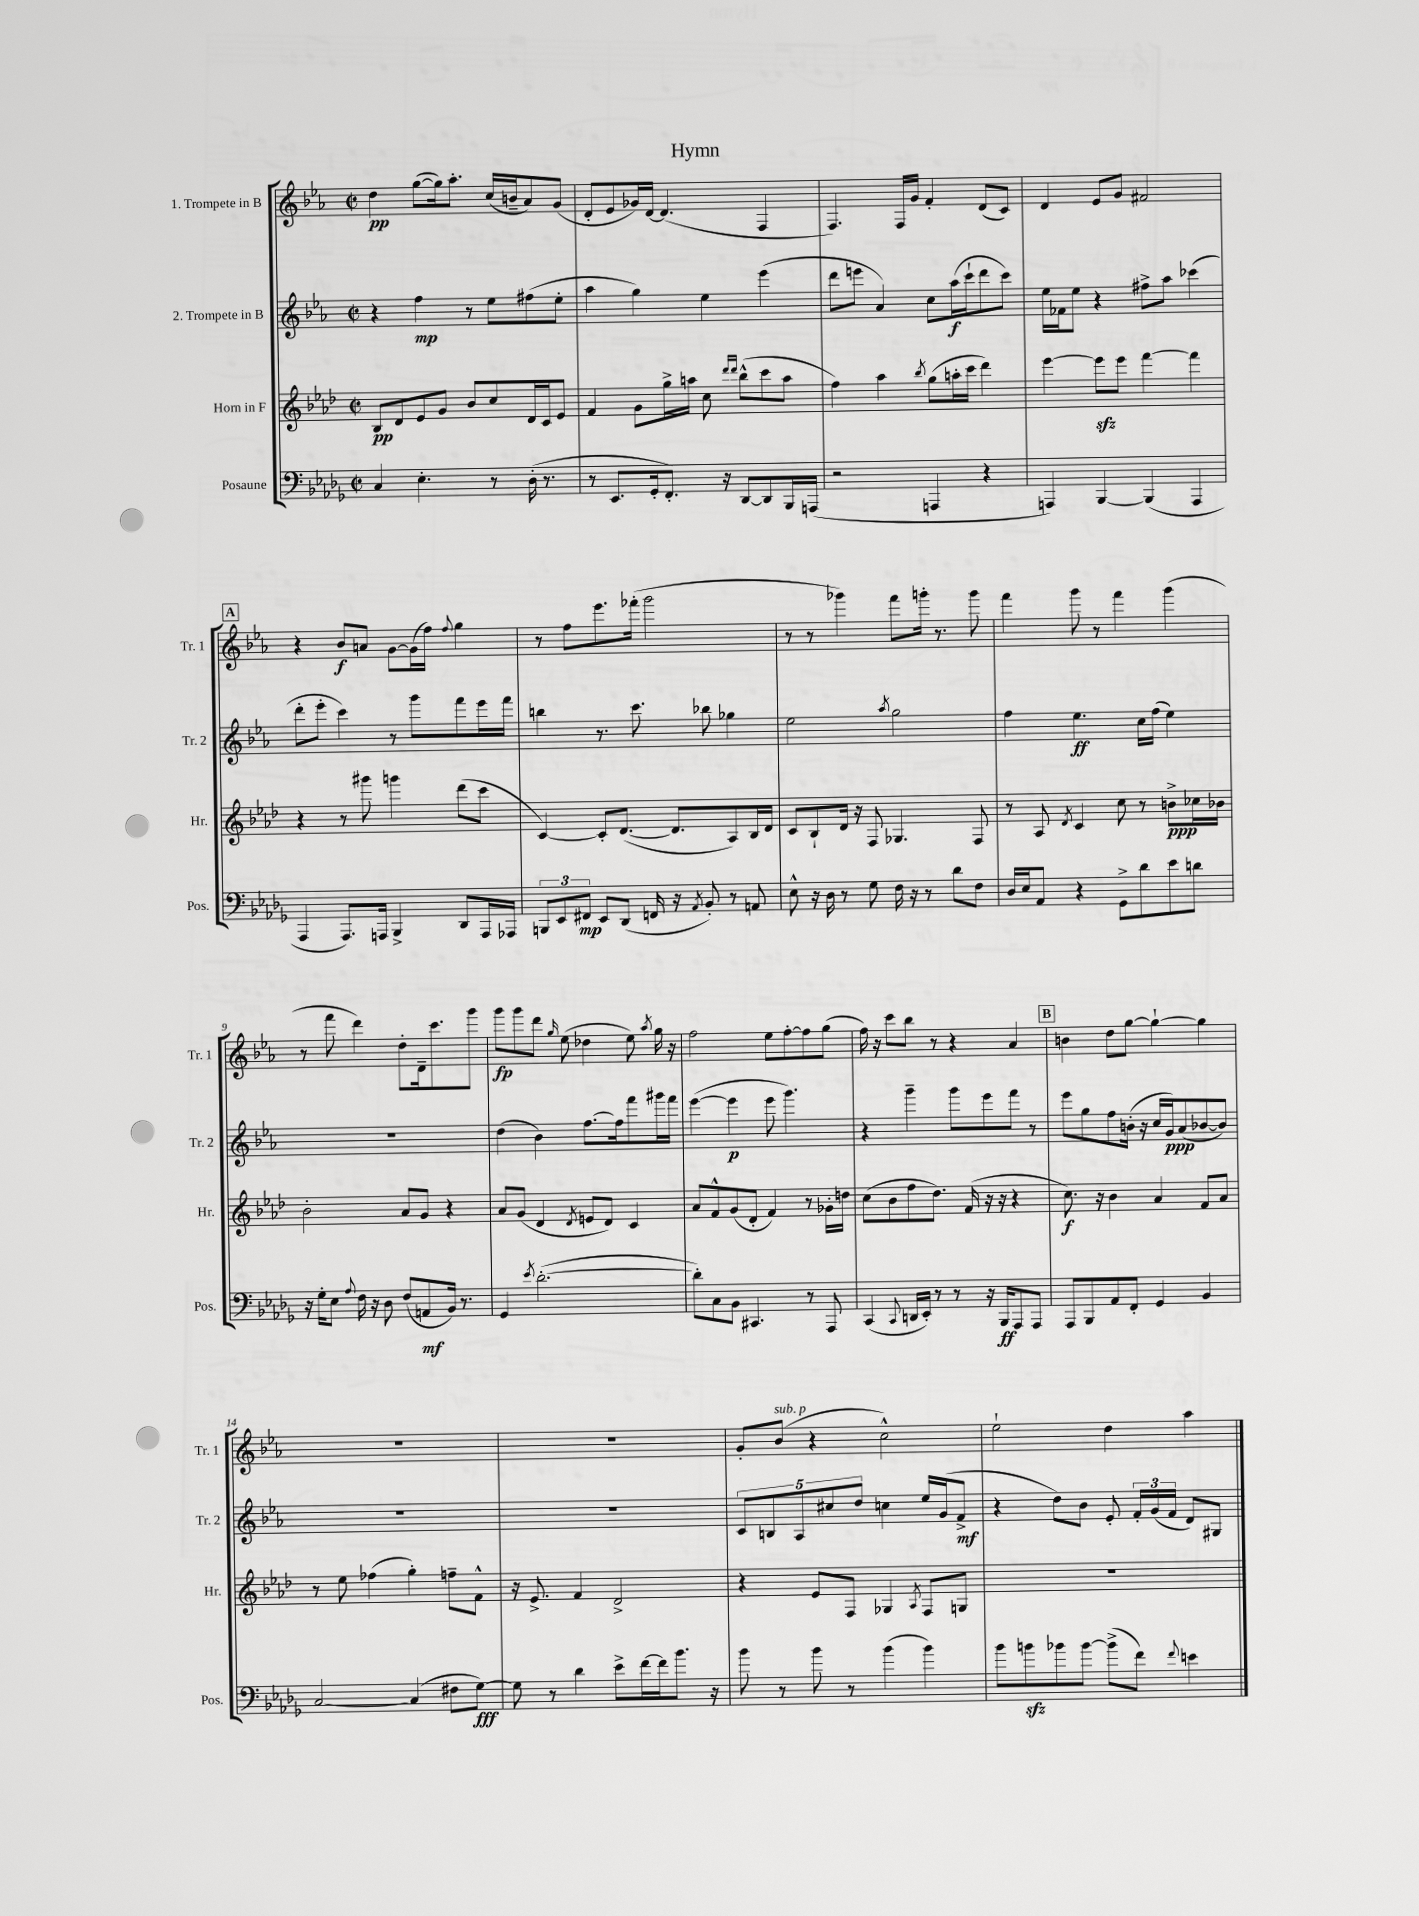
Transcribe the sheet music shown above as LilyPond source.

\header { title = "Hymn" }
<<
\new StaffGroup <<
\new Staff = "s0" \with { instrumentName = "1. Trompete in B" shortInstrumentName = "Tr. 1" } {
    \clef treble \key ees \major \defaultTimeSignature \time 2/2
    \autoBeamOff d''4\pp g''8[~( g''16) aes''8.]-. c''16[( b'16-- aes'8) g'8]( |
    d'8[-. ees'8 ges'16) d'16]~ d'4.( f4 |
    f4.) f16[ g'16] f'4-. d'8[( c'8]) |
    d'4 ees'8[ g'8] fis'2 |
    \mark \markup { \box "A" } r4 bes'8[\f a'8] g'8[~ g'16( f''16]) \appoggiatura { f''8 } g''4 |
    r8 f''8[ ees'''8. fes'''16]-.( g'''2 |
    r8 r8 ges'''4) f'''8[ g'''16]-. r8. g'''8 |
    f'''4 g'''8 r8 f'''4 g'''4( |
    r8 f'''8 d'''4) d''8[-. d'16-- c'''8. g'''8] |
    g'''8[\fp g'''8 d'''8] \grace { g''16 } ees''8( des''4 ees''8) \acciaccatura { aes''8 } g''16 r16 |
    f''2 ees''8[ f''8~-. f''8 g''8]( |
    f''16) r16 c'''8[ bes''8] r8 r4 aes'4 |
    \mark \markup { \box "B" } b'4 d''8[ g''8]~ g''4~-! g''4 |
    R1 |
    R1 |
    g'8[-. bes'8]^\markup { \italic "sub. p" }( r4 c''2-^) |
    ees''2-! d''4 aes''4 \bar "|." |
}
\new Staff = "s1" \with { instrumentName = "2. Trompete in B" shortInstrumentName = "Tr. 2" } {
    \clef treble \key ees \major \defaultTimeSignature \time 2/2
    \autoBeamOff r4 f''4\mp r8 ees''8[ fis''8( ees''8]-. |
    aes''4 g''4) ees''4 ees'''4( |
    d'''8[ e'''8] aes'4) c''8[ aes''16\f( c'''16-! d'''8 c'''8]) |
    ees''16[ fes'16 ees''8] r4 fis''8[-> aes''8] ces'''4( |
    \mark \markup { \box "A" } d'''8[-. ees'''8]-. c'''4) r8 g'''8[ f'''8 ees'''16 f'''16] |
    b''4 r8. c'''8. bes''8 ges''4 |
    ees''2 \acciaccatura { aes''8 } g''2 |
    f''4 ees''4.\ff c''16[ f''16]( ees''4) |
    R1 |
    d''4( bes'4) f''8.[~ f''16 f'''8 gis'''16 f'''16] |
    ees'''4~( ees'''4\p ees'''8 g'''4.) |
    r4 g'''4-- g'''8[ ees'''8 f'''8] r8 |
    \mark \markup { \box "B" } ees'''8[ g''8 f''8 b'16]-.( r16 c''16[ g'16\ppp) aes'8( bes'8~ bes'8]) |
    R1 |
    R1 |
    \tuplet 5/4 { c'8[ b8 aes8 cis''8 d''8] } c''4 ees''16[ g'16( f'8]->\mf |
    r4 d''8[) bes'8] ees'8-. \tuplet 3/2 { f'16[-. g'16( f'16] } d'8[) gis8] \bar "|." |
}
\new Staff = "s2" \with { instrumentName = "Horn in F" shortInstrumentName = "Hr." } {
    \clef treble \key aes \major \defaultTimeSignature \time 2/2
    \autoBeamOff bes8[\pp des'8 ees'8 g'8] bes'8[ c''8 des'16 c'16 ees'8] |
    f'4 g'8[ g''16-> a''16] c''8 \grace { des'''16[ des'''16] } bes''8[-^( c'''8 a''8] |
    f''4) aes''4 \acciaccatura { bes''8 } g''8[( a''16-. c'''16] des'''4) |
    ees'''4~ ees'''8[\sfz ees'''8] f'''4~ f'''4 |
    \mark \markup { \box "A" } r4 r8 gis'''8 g'''4 des'''8[( c'''8] |
    c'4~) c'8[-. des'8.]~( des'8.[ aes8) bes16 des'16] |
    c'8[ bes8-! des'16] r16 f8 ges4. f8 |
    r8 aes8 \acciaccatura { des'8 } c'4 c''8 r8 b'8[->\ppp ces''16 bes'16] |
    bes'2-. aes'8[ g'8] r4 |
    aes'8[ g'8]( des'4 \acciaccatura { des'8 } e'8[ des'8]) c'4 |
    aes'8[ f'8-^ g'8( des'8]-. f'4) r8 ges'16[-. d''16] |
    c''8[( bes'8 f''8 des''8.]) f'16( r16 r16 r4 |
    \mark \markup { \box "B" } c''8.\f) r16 bes'4 aes'4 f'8[ aes'8] |
    r8 ees''8 fes''4( g''4-.) f''8[-- f'8]-^ |
    r16 ees'8.-> f'4 des'2-> |
    r4 ees'8[ f8] ges4 \acciaccatura { aes8 } f8[ g8] |
    R1 \bar "|." |
}
\new Staff = "s3" \with { instrumentName = "Posaune" shortInstrumentName = "Pos." } {
    \clef bass \key des \major \defaultTimeSignature \time 2/2
    \autoBeamOff c4 ees4.-. r8 des16-.( r8. |
    r8 ees,8.[ ges,16-. f,8.]-.) r16 des,8[~ des,8 bes,,16 a,,16]( |
    r2 a,,4 r4 |
    a,,4) bes,,4~ bes,,4( a,,4 |
    \mark \markup { \box "A" } aes,,4 aes,,8.[) a,,16] bes,,4-> des,8[ a,,16 aes,,16] |
    \tuplet 3/2 { b,,8[ ees,8 fis,8]\mp } ees,8[ des,8]( f,16 r16 \acciaccatura { aes,8 } bes,8-.) r8 a,8 |
    ees8-^ r16 des16 r8 ges8 f16 r16 r8 des'8[ f8] |
    des16[ ees16 aes,8] r4 ges,8[-> des'8 ees'8 d'8] |
    r16 ges16[-. ees8] \appoggiatura { aes8 } f16 r16 des8 f8[( a,8\mf bes,16]) r8. |
    ges,4 \acciaccatura { ees'8 } des'2.~-.( |
    des'8[-.) c8 bes,8] cis,4. r8 aes,,8 |
    c,4( \appoggiatura { c,8 } d,16[ ees,16]-.) r8 r8 r16 bes,,16[\ff aes,,8 aes,,8] |
    \mark \markup { \box "B" } aes,,8[ bes,,8 aes,8 f,8]-. ges,4 bes,4 |
    c2~ c4( fis8[ ges8]~\fff) |
    ges8 r8 des'4 ees'8[-> f'16~ f'16 bes'8.] r16 |
    bes'8 r8 bes'8 r8 bes'4( bes'4) |
    bes'8[ b'8\sfz bes'8 bes'8]~ bes'8[->( f'8]) \appoggiatura { f'8 } e'4 \bar "|." |
}
>>
>>
